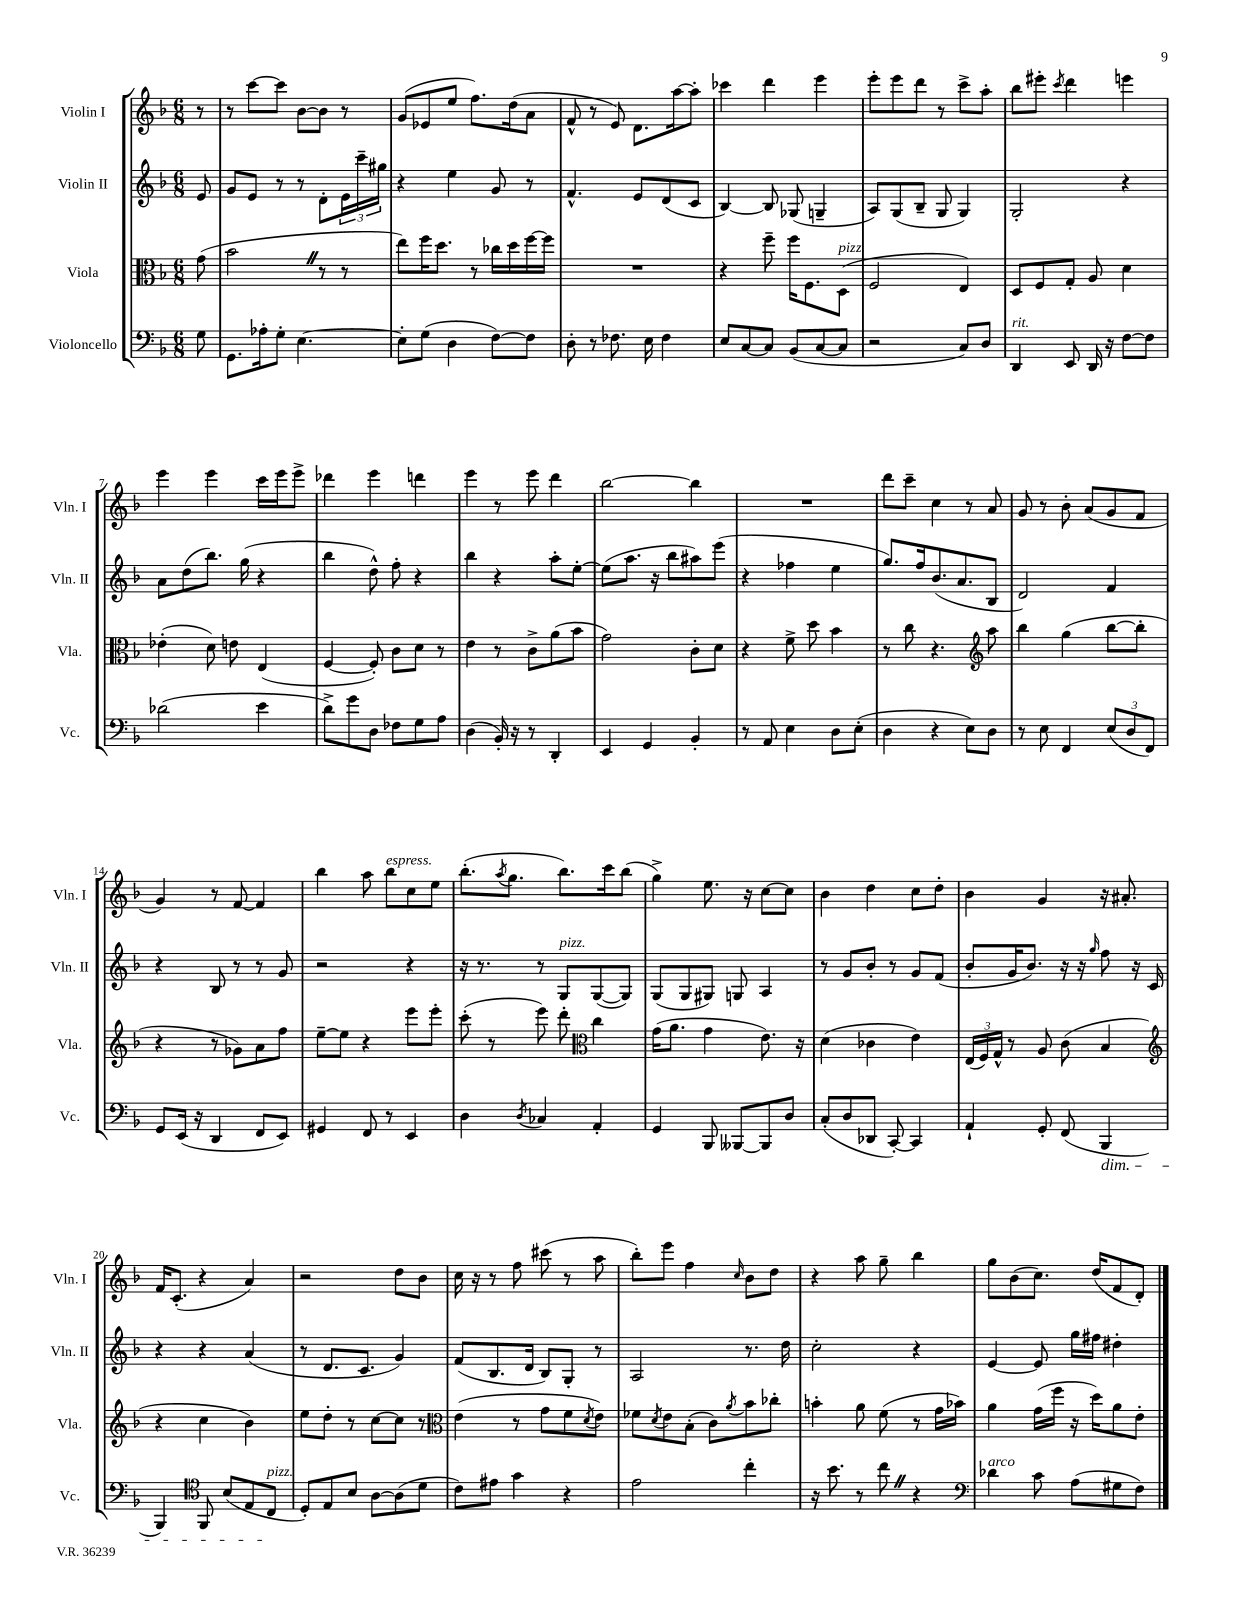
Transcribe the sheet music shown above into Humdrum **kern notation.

**kern	**kern	**kern	**kern
*staff4	*staff3	*staff2	*staff1
*clefF4	*clefC3	*clefG2	*clefG2
*k[b-]	*k[b-]	*k[b-]	*k[b-]
*M6/8	*M6/8	*M6/8	*M6/8
8G	(8g	8e	8r
=	=	=	=
8.GG	2b-	8g	8r
.	.	8e	[8ccc
16A-'	.	.	.
8G'	.	8r	8ccc]
[4.E	.	8r	[8b-
.	8r	8d'	8b-]
.	8r	24e	8r
.	.	24ccc~	.
.	.	24gg#	.
=	=	=	=
8E']	8ee)	4r	(8g
(8G	16ff	.	8e-
.	8.dd	.	.
4D	.	4ee	8ee
.	8r	.	8.ff)
[8F)	16cc-	8g	.
.	16dd	.	(16dd
8F]	[16ff	8r	8a
.	16ff]	.	.
=	=	=	=
8D'	2.r	4.f^^	8f^^
8r	.	.	8r
8.F-	.	.	8e)
.	.	8e	8.d
16E	.	.	.
4F-	.	(8d	.
.	.	.	[16aa
.	.	8c	8aa']
=	=	=	=
8E	4r	[4B-)	4ccc-
[8C	.	.	.
8C]	8ff~	8B-]	4ddd
(8BB-	16ff	(8G-	.
.	8.F	.	.
[8C	.	4G~	4eee
8C]	(8D	.	.
=	=	=	=
2r	2F	8A)	8eee'
.	.	(8G	8eee
.	.	8B-~	8ddd
.	.	8G	8r
8C)	4E)	4G)	8ccc^
8D	.	.	8aa'
=	=	=	=
4DD	8D	2G'	8bb-
.	8F	.	8eee#'
.	.	.	8qccc
8EE	8G'	.	4ddd
16DD	8A	.	.
16r	.	.	.
[8F	4d	4r	4eee
8F]	.	.	.
=	=	=	=
(2d-	(4e-'	8a	4eee
.	.	(8dd	.
.	8d)	8.bb-)	4eee
.	8e	.	.
.	.	(16gg	.
4e	(4E	4r	16ccc
.	.	.	16eee
.	.	.	8eee^
=	=	=	=
8d^)	[4F	4bb-	4ddd-
8g	.	.	.
8D	8F'])	8dd^^)	4eee
8F-	8c	8ff'	.
8G	8d	4r	4ddd
8A	8r	.	.
=	=	=	=
(4D	4e	4bb-	4eee
16BB-')	8r	4r	8r
16r	.	.	.
8r	8c^	.	8eee
4DD'	(8a	8aa'	4ddd
.	8b-	[8ee'	.
=	=	=	=
4EE	2g)	(8ee]	[2bb-
.	.	8.aa	.
4GG	.	.	.
.	.	16r	.
.	.	8bb-	.
4BB-'	8c'	8aa#)	4bb-]
.	8d	(8eee	.
=	=	=	=
8r	4r	4r	2.r
8AA	.	.	.
4E	8f^	4ff-	.
.	8dd	.	.
8D	4b-	4ee	.
(8E'	.	.	.
=	=	=	=
4D	8r	8.gg)	8ddd
.	8cc	.	8ccc~
.	.	16ff	.
4r	4.r	(8.b-	4cc
.	.	8.a	.
8E)	.	.	8r
*	*clefG2	*	*
8D	8aa	8B-	8a
=	=	=	=
8r	4bb-	2d)	8g
8E	.	.	8r
4FF	(4gg	.	8b-'
.	.	.	(8a
(12E	[8bb-	4f	8g
12D	.	.	.
.	8bb-']	.	8f
12FF)	.	.	.
=	=	=	=
8GG	4r	4r	4g)
(16EE	.	.	.
16r	.	.	.
4DD	8r	8B-	8r
.	8g-)	8r	[8f
8FF	8a	8r	4f]
8EE)	8ff	8g	.
=	=	=	=
4GG#	[8ee~	2r	4bb-
.	8ee]	.	.
8FF	4r	.	8aa
8r	.	.	8bb-
4EE	8eee	4r	8cc
.	8eee'	.	8ee
=	=	=	=
4D	(8ccc'	16r	(8.bb-'
.	.	8.r	.
.	8r	.	.
.	.	.	8qaa
.	.	.	8.gg
8qD	.	.	.
4C-	8eee)	8r	.
.	8ddd'	8G	8.bb-)
*	*clefC3	*	*
4AA'	4cc	([8G	.
.	.	.	16ccc
.	.	8G])	(8bb-
=	=	=	=
4GG	(16g	(8G	4gg^)
.	8.a	.	.
.	.	8G	.
8BBB-	4g	8G#)	8.ee
[8BBB--	.	8G	.
.	.	.	16r
8BBB--]	8.e)	4A	[8cc
8D	.	.	8cc]
.	16r	.	.
=	=	=	=
(8C'	(4d	8r	4b-
8D	.	8g	.
8DD-	4c-	8b-'	4dd
[8CC')	.	8r	.
4CC]	4e)	8g	8cc
.	.	(8f	8dd'
=	=	=	=
4AA`	(24E	8b-'	4b-
.	24F)	.	.
.	24G^^	.	.
.	8r	16g	.
.	.	8.b-)	.
8GG'	8A	.	4g
(8FF	(8c	16r	.
.	.	16r	.
.	.	16qqgg	.
4BBB-	4B-	8ff	16r
.	.	.	8.a#'
.	.	16r	.
.	.	16c	.
=	=	=	=
*	*clefG2	*	*
4BBB-)	4r	4r	16f
.	.	.	(8.c'
*clefC4	*	*	*
8FF	4cc	4r	4r
(8B-	.	.	.
8E	4b-)	(4a	4a)
8C	.	.	.
=	=	=	=
8D')	8ee	8r	2r
8E	8dd'	8.d	.
8B-	8r	.	.
.	.	8.c	.
[8A	[8cc	.	.
(8A]	8cc]	4g)	8dd
8d	8r	.	8b-
=	=	=	=
*	*clefC3	*	*
8c)	(4e	(8f	16cc
.	.	.	16r
8e#	.	8.B-	8r
4g	8r	.	8ff
.	.	16d	.
.	8g	8B-)	(8ccc#
4r	8f	8G'	8r
.	8qd	.	.
.	8e)	8r	8aa
=	=	=	=
2e	8f-	2A	8bb-')
.	8qd	.	.
.	8e	.	8eee
.	(8B-'	.	4ff
.	8c)	.	.
.	8qa	.	16qqcc
4cc'	8b-	8.r	8b-
.	8cc-'	.	8dd
.	.	16dd	.
=	=	=	=
16r	4b'	2cc'	4r
8.b-	.	.	.
8r	8a	.	8aa
8cc	(8f	.	8gg~
4r	8r	4r	4bb-
.	16g	.	.
.	16b-)	.	.
=	=	=	=
*clefF4	*	*	*
4d-	4a	[4e	8gg
.	.	.	(8b-
8c	(16g	8e]	8.cc)
.	16ff	.	.
(8A	16r	16gg	.
.	16dd)	16ff#	(16dd
8G#	8a	4dd#'	8f
8F)	8e'	.	8d')
==	==	==	==
*-	*-	*-	*-
